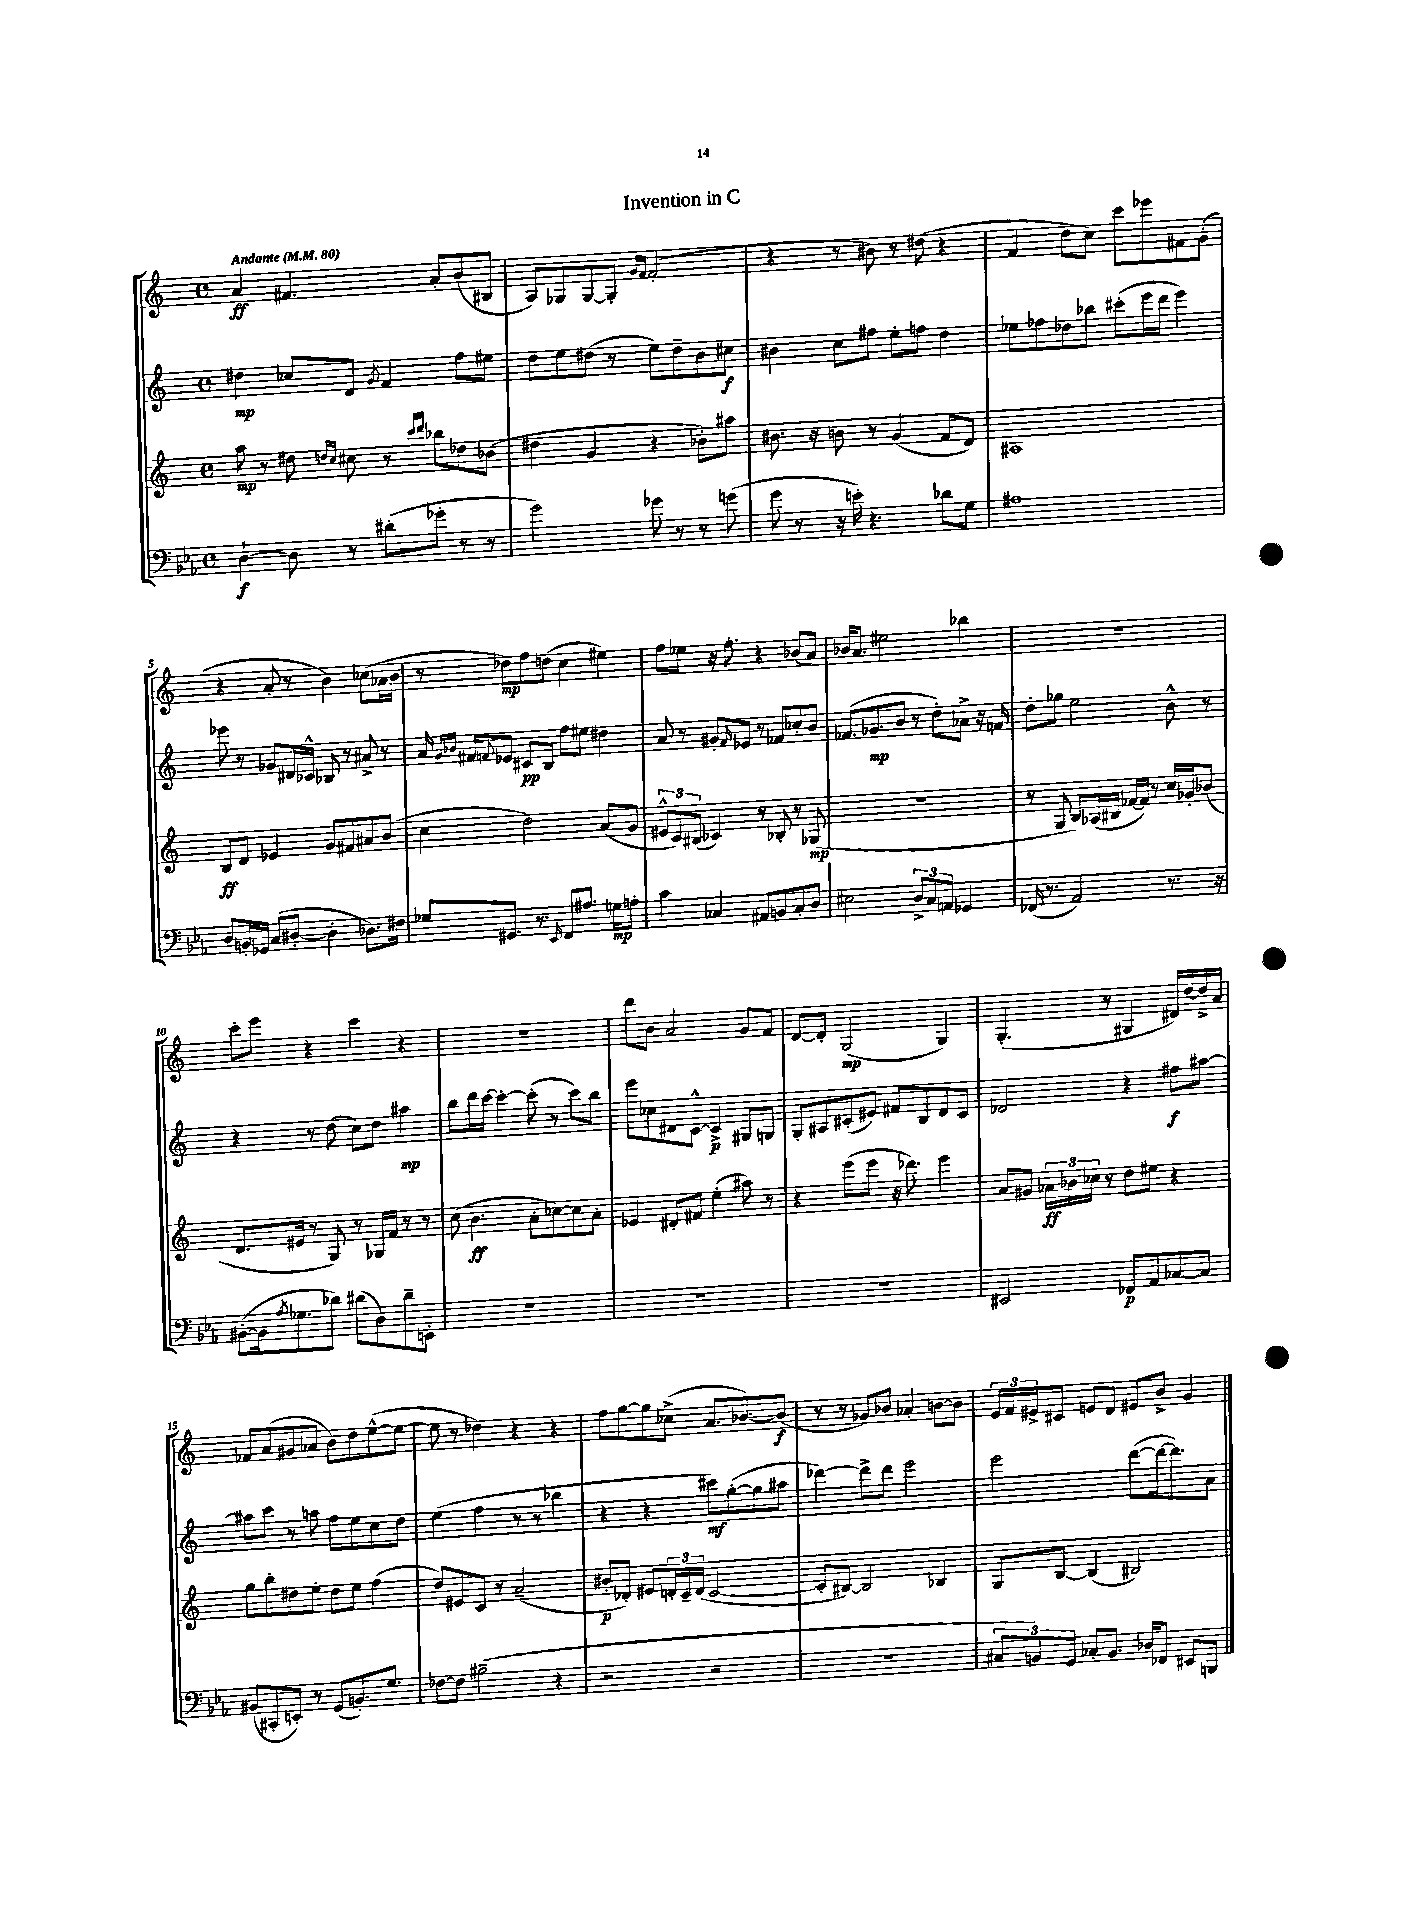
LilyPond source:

\header { title = "Invention in C" }
<<
\new StaffGroup <<
\new Staff = "s0" {
    \clef treble \key c \major \defaultTimeSignature \time 4/4 \tempo "Andante" 4 = 80
    a'4\ff fis'4. a'8-. b'8( bis8 |
    a8) ges8 ges8~ ges8-. \grace { g'16 f'16 } f'2-.( |
    r4 r8 bis'8) r8 dis''8( r4 |
    f'4 d''8 c''8) c'''8 ees'''8 fis'8 g'8-.( |
    r4 a'8-. r8 b'4) ces''8( aes'16 b'16 |
    r8 des''8\mp) f''8 d''8( c''4 eis''4) |
    f''8 ees''8 r16 f''8.-. r4 bes'8( a'8) |
    bes'16 a'8. eis''2 bes''4 |
    R1 |
    c'''8-. e'''8 r4 c'''4 r4 |
    R1 |
    d'''8 b'8 a'2 g'8 f'8 |
    d'8~ d'8-. g2\mp( g4) |
    g4.-.( r8 gis4 dis'16) d''16~ d''16-> a'16 |
    fes'8 a'8( gis'8 aes'8 b'8) d''8 e''8~-^( e''8~ |
    e''8 r8 des''4) r4 r4 |
    f''8 g''8~ g''8 ces''8->( a'8. bes'8.~) bes'8\f( |
    r8 r8 ges'8) bes'8 aes'4-. b'8~ b'8 |
    \tuplet 3/2 { e'16 f'16 eis'16-> } cis'8 e'8 d'8 eis'8 b'8-> g'4 \bar "|." |
}
\new Staff = "s1" {
    \clef treble \key c \major \defaultTimeSignature \time 4/4
    dis''4\mp ces''8 d'8 \acciaccatura { g'8 } f'4 f''8 eis''8 |
    d''8 e''8 dis''8( r8 e''8) dis''8-- b'8 cis''8\f |
    bis'4 c''8 fis''8 e''8-. f''8 d''4 |
    ees''8 fes''8 des''8 bes''8 cis'''8-.( e'''16 d'''16 e'''4) |
    ees'''8 r8 ges'8 dis'16 ces'16-^ bes8 r8 ais'8-> r8 |
    a'16 \grace { g'16 bes'16 } fis'16 \appoggiatura { f'8 } ees'8 cis'8\pp b8 f''8 eis''8 dis''4 |
    a'8 r8 gis'8-. \grace { f'16 } ees'8 r8 fes'8 ces''8-. b'8 |
    fes'8.( ges'8.\mp b'8 r8 d''8-.) aes'8-> r16 f'16 |
    d''8-. ges''8 e''2 b'8-^ r8 |
    r4 r8 d''8( c''8) d''8 ais''4\mp |
    b''8 d'''16 c'''16~ c'''4~-. c'''8-.( r8 c'''8) b''8 |
    e'''8 ces''8 dis'8 c'8~-^ c'4->\p gis8 g8 |
    g8-. ais8 cis'8-.( eis'8) fis'8 b8 d'8 cis'8 |
    des'2 r4 fis''8\f ais''8~ |
    ais''8 c'''8 r8 a''8 f''8 e''8 c''8 d''8 |
    e''4( f''4 r8 r8 bes''4 |
    r4 r4 cis'''8\mf) g''8~-.( g''8 ais''8 |
    des'''4~) des'''8-> des'''8 e'''2 |
    e'''2 d'''8~( d'''16~ d'''8.) a'8 \bar "|." |
}
\new Staff = "s2" {
    \clef treble \key c \major \defaultTimeSignature \time 4/4
    a''8\mp r8 dis''8 \grace { d''16 c''16 } cis''8 r8 \grace { c'''16 d'''16 } bes''8 des''8 bes'8( |
    dis''4 g'4 r4 bes'8-.) ais''8 |
    bis'8. r16 b'8 r8 g'4( f'8 d'8) |
    ais1 |
    b8\ff d'8 ees'4 g'8 fis'8 ais'8 b'8( |
    c''4 d''2) a'8( g'8 |
    \tuplet 3/2 { eis'8-^ c'8) bis8( } ces'4) r8 bes8-. r8 ges8\mp( |
    R1 |
    r8 g8 b8) aes16( bis16 fes'16~ fes'16) r8 c''16 ges'16-. bes'8( |
    d'8. eis'16 r8 g8) r8 ges16 f'16 r8 r8 |
    c''8( b'4.\ff a'8-. ces''8~) ces''8 a'8-. |
    ees'4 dis'8-. fis'8 e''4-.( ais''8) r8 |
    r4 e'''8( e'''8 r16 des'''8.) e'''4 |
    a'8 gis'8 \tuplet 3/2 { aes'16\ff bes'16 ces''16 } r8 d''8 eis''8 r4 |
    g''8 b''8-. dis''8 e''8-. dis''8 e''8 f''4( |
    d''8) eis'8 c'8 r8 a'2--( |
    bis'8-.\p des'8-.) eis'8 \tuplet 3/2 { d'16-. c'16-- d'16( } c'2~ |
    c'8-. bis8~) bis2 bes4 |
    g8 b8~ b4( bis2) \bar "|." |
}
\new Staff = "s3" {
    \clef bass \key ees \major \defaultTimeSignature \time 4/4
    d4~-!\f d8 r8 dis'8-.( ges'8-. r8 r8 |
    g'2) ges'8 r8 r8 g'8( |
    g'8 r8 r16 e'16-.) r4. des'8 g8 |
    ais1 |
    d8 b,16-. ges,16 c8( dis8~-. dis4-. des8.) fis16 |
    ges8 gis,8. r8. \grace { ees,16 } f,8 ais8. g16\mp a8-. |
    c'4 ces4 ais,8 b,8 ces8-. d8 |
    eis2 \tuplet 3/2 { d8-> c8 a,8 } ges,4 |
    fes,16( r8. aes,2) r8. r16 |
    bis,8~-.( bis,16 \acciaccatura { aes8 } ges8. des'8) dis'8( d8) dis'8-- e,8-. |
    R1 |
    R1 |
    R1 |
    eis,2 fes,8\p aes,8 ces8~ ces8 |
    bis,8( cis,8-. e,8-.) r8 g,8( b,8.-.) g8. |
    fes8~ fes8 bis2--( r4 |
    r2 r2 |
    R1 |
    \tuplet 3/2 { cis8 b,8) g,8 } ces8-. b,8. des16 fes,8 eis,8 b,,8 \bar "|." |
}
>>
>>
